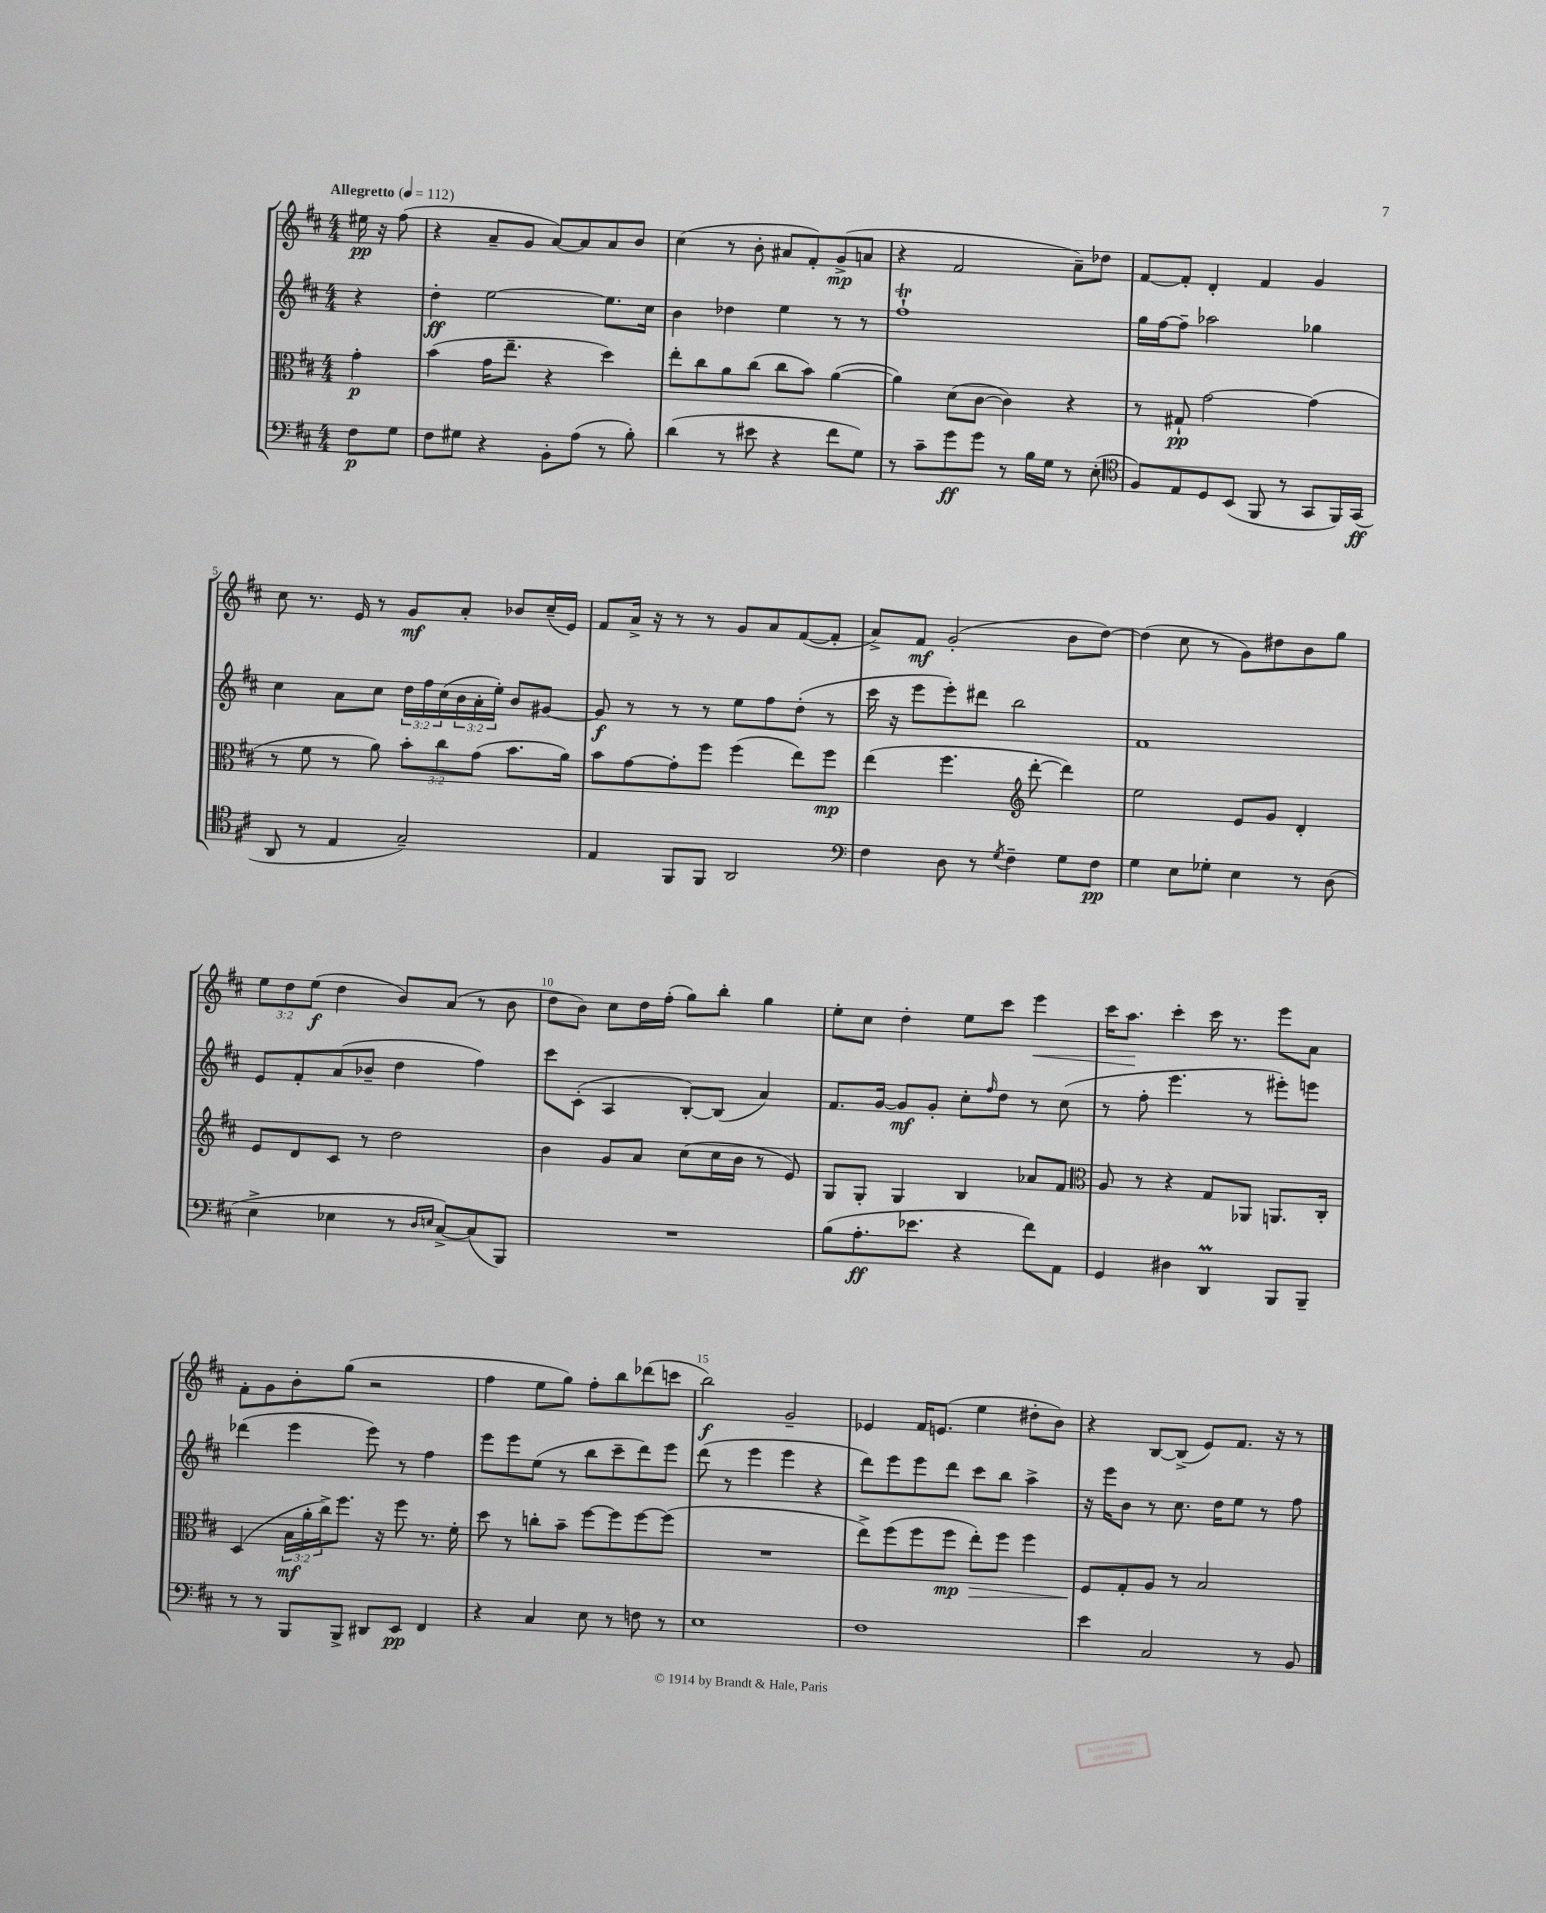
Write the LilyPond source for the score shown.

<<
\new StaffGroup <<
\new Staff = "s0" {
    \clef treble \key d \major \numericTimeSignature \time 4/4 \override Staff.TupletNumber.text = #tuplet-number::calc-fraction-text \partial 4 \tempo "Allegretto" 4 = 112
    eis''16\pp r16 fis''8( |
    r4 a'8-- g'8 a'8~) a'8 a'8 b'8 |
    cis''4( r8 b'8-. ais'8 fis'8-.) g'8->\mp( a'8 |
    r4 fis'2 a'8--) des''8 |
    fis'8~ fis'8-. d'4-. fis'4 g'4 |
    cis''8 r8. e'16 r8 g'8\mf a'8-. bes'8 cis''16--( e'16) |
    fis'8 a'16-> r16 r8 r8 g'8 a'8 fis'8~( fis'8-. |
    a'8->) fis'8\mf g'2-.( b'8 d''8~) |
    d''4( cis''8 r8 g'8) dis''8 b'8 g''8 |
    \tuplet 3/2 { e''8 d''8 e''8\f( } d''4 b'8) a'8( r8 b'8 |
    d''8 b'8) cis''8 d''16 fis''16-.( g''8) b''8-. g''4 |
    e''8-. cis''8 d''4-. e''8 cis'''8 e'''4\< |
    cis'''16 a''8.\! cis'''4-. cis'''16 r8. e'''8 a'8 |
    fis'8-. g'8 b'8-. g''8( r2 |
    fis''4 e''8 g''8) fis''8-. b''8 des'''8( c'''8 |
    b''2\f) g'2-- |
    ees'4 fis'16 e'8.( e''4 dis''8-. b'8) |
    r4 b8~ b8->( e'8) fis'8. r16 r8 \bar "|." |
}
\new Staff = "s1" {
    \clef treble \key d \major \numericTimeSignature \time 4/4 \override Staff.TupletNumber.text = #tuplet-number::calc-fraction-text \partial 4
    r4 |
    d''4-.\ff e''2~ e''8. cis''16 |
    b'4 des''4 e''4 r8 r8 |
    fis''1-!\trill |
    g''16 fis''16~ fis''8-- aes''2 ges''4 |
    cis''4 a'8 cis''8 \tuplet 3/2 { d''16 fis''16 cis''16( } \tuplet 3/2 { b'16 a'16-. e''16-.) } b'8 gis'8~ |
    gis'8\f r8 r8 r8 e''8 fis''8 d''8-.( r8 |
    cis'''16 r16 e'''8 e'''8-.) dis'''8 b''2 |
    fis'1 |
    e'8 fis'8-. a'8( bes'8-- d''4 fis''4) |
    cis'''8 cis'8-.( a4 b8~-.) b8( a'4) |
    fis'8. g'16~ g'8\mf g'8-. cis''8-. \grace { fis''16 } d''8 r8 cis''8( |
    r8 fis''8-. e'''4. r8 eis'''8-.) e'''8 |
    des'''4( e'''4 e'''8) r8 fis''4 |
    e'''8 e'''8 e''8( r8 b''8 cis'''8-- d'''8) e'''8 |
    d'''8( r8 e'''4 e'''4 r4 |
    d'''8) e'''8 e'''8 d'''8 cis'''8 b''8 a''4-> |
    r16 e'''16 b'8 r8 cis''8. d''16 e''8 r8 fis''8 \bar "|." |
}
\new Staff = "s2" {
    \clef alto \key d \major \numericTimeSignature \time 4/4 \override Staff.TupletNumber.text = #tuplet-number::calc-fraction-text \partial 4
    g'4-.\p |
    b'4( g'16 e''8.-- r4 d''4) |
    e''8-. cis''8 a'8 cis''8( cis''8 b'8) a'4~( |
    a'4) d'8( cis'8~ cis'4) r4 |
    r8 gis8-!\pp g'2~ g'4( |
    r8 fis'8 r8 a'8) \tuplet 3/2 { b'8-. cis''8 g'8( } b'8. a'16) |
    b'8 g'8~ g'8-. fis''8 fis''4( e''8) fis''8\mp |
    e''4( fis''4. \clef treble d'''8~-. d'''4) |
    e''2 e'8 g'8 d'4-. |
    e'8 d'8 cis'8 r8 d''2 |
    b'4 g'8 a'8 cis''8( cis''16 b'16 r8 e'8) |
    g8 g8-. g4 b4 aes'8 fis'8 |
    \clef alto a8 r8 r4 g8 aes,8 a,8. cis16-. |
    d4( \tuplet 3/2 { b16\mf a'16-. cis''16->) } fis''8. r16 fis''8 r8. fis'16-. |
    d''8 r8 c''8-. b'8-- fis''8~ fis''8 fis''8~ fis''8( |
    R1 |
    e''8->) fis''8( fis''8 fis''8\mp e''8-.\>) fis''8 fis''4 |
    fis8\! g8-. a8 r8 b2 \bar "|." |
}
\new Staff = "s3" {
    \clef bass \key d \major \numericTimeSignature \time 4/4 \partial 4
    fis8\p g8 |
    fis8 gis8 r4 b,8-. a8( r8 b8-.) |
    d'4( r8 eis'8 r4 fis'8 g8) |
    r8 cis'8-- g'8\ff g'8 r8 b16 g16 r8 e8-.( |
    \clef tenor fis8) e8 d8 b,8( fis,8 r8 g,8 fis,16) g,16\ff( |
    a,8 r8 e4 g2--) |
    e4 fis,8 fis,8 a,2 |
    \clef bass fis4 d8 r8 \acciaccatura { g8 } fis4-- g8 fis8\pp |
    g4 e8 ges8-. e4 r8 d8( |
    e4-> ees4 r8 \grace { d16 e16 } cis8~->) cis8( b,,8) |
    R1 |
    b8( a8.-.\ff ees'8. r4 fis'8) a,8 |
    g,4 dis4 d,4\prall b,,8 b,,8-- |
    r8 r8 b,,8 b,,8-> dis,8 e,8\pp fis,4 |
    r4 cis4 e8 r8 f8 r8 |
    e1 |
    fis1 |
    e'4 cis2 r8 b,8 \bar "|." |
}
>>
>>
\layout { \context { \Score \override BarNumber.break-visibility = ##(#f #t #t) barNumberVisibility = #(every-nth-bar-number-visible 5) } }
